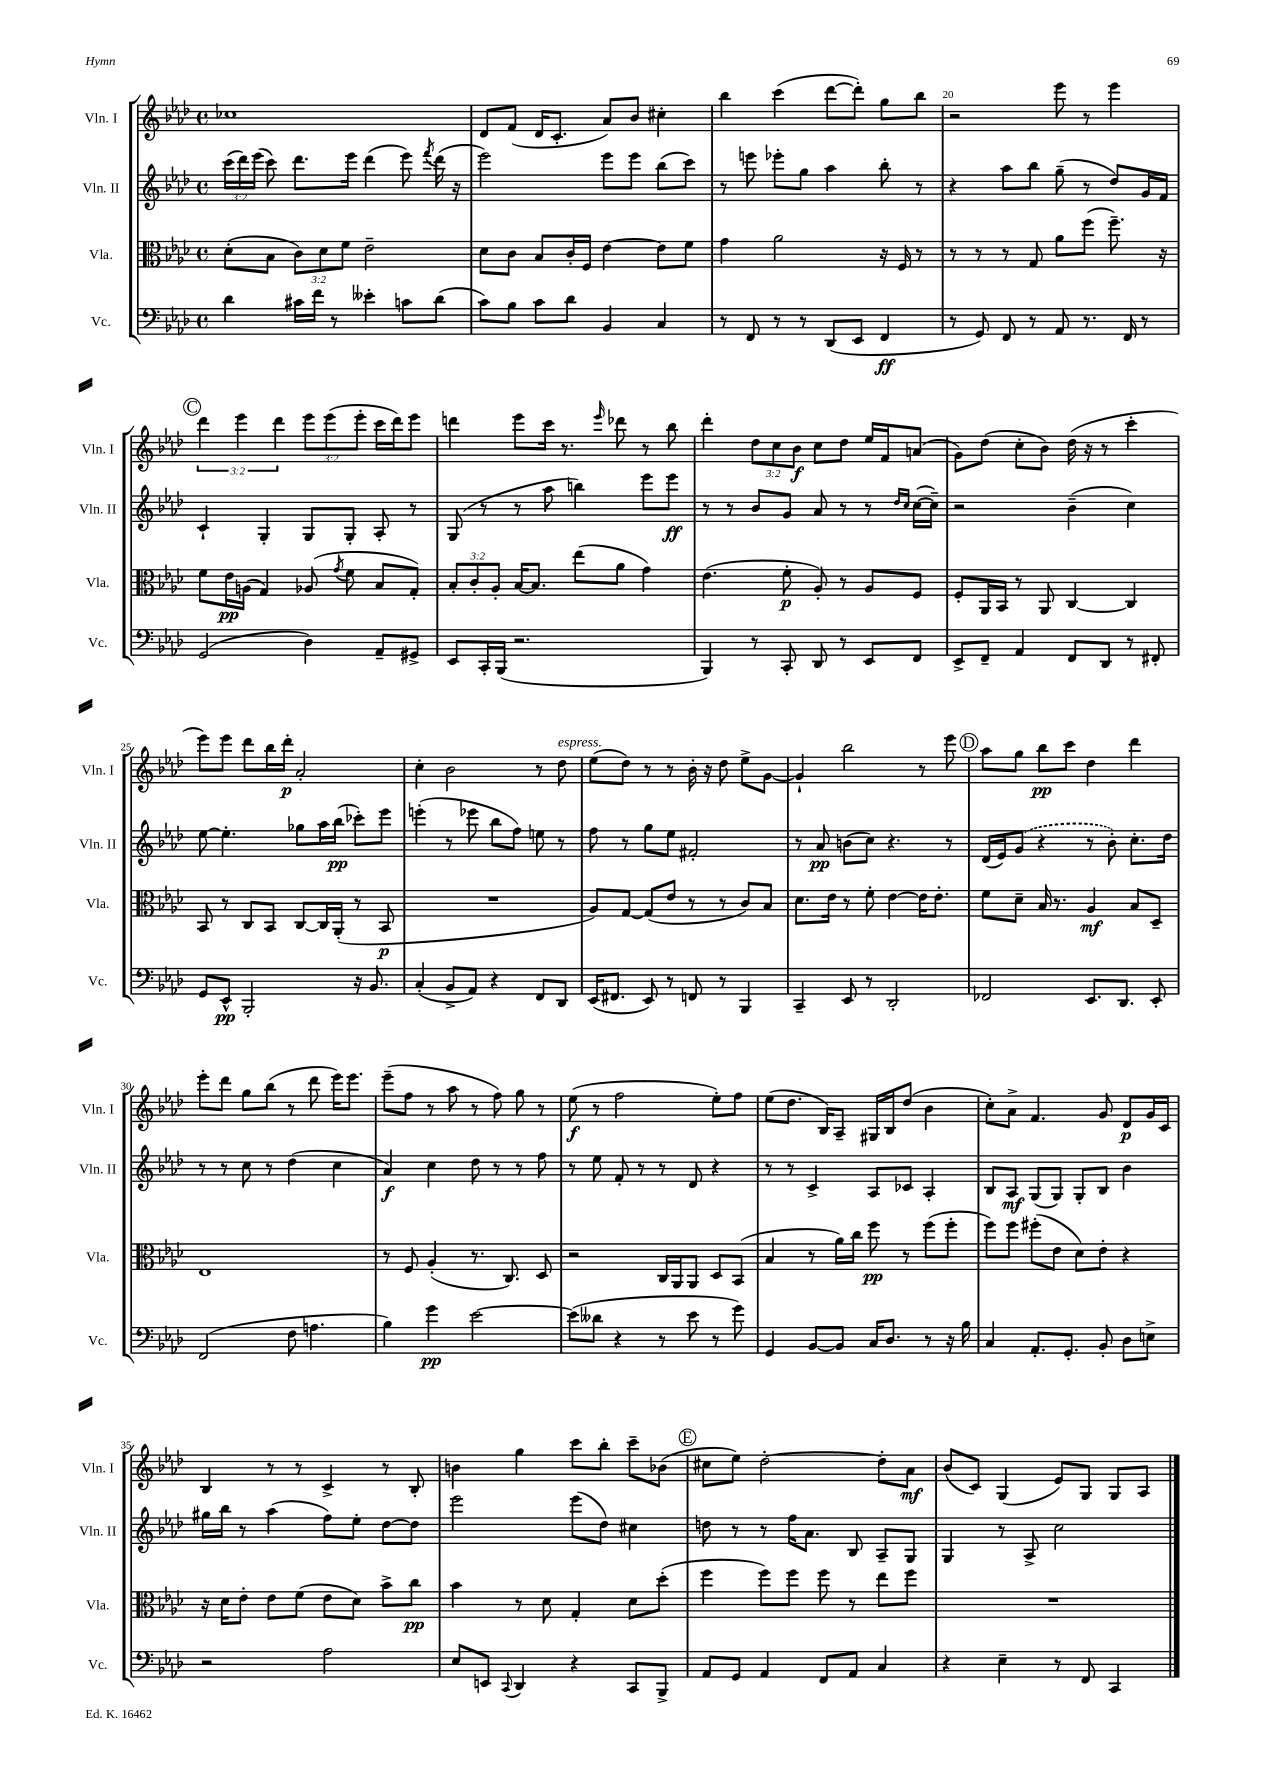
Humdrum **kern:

**kern	**dynam	**kern	**dynam	**kern	**dynam	**kern	**dynam
*part4	*part4	*part3	*part3	*part2	*part2	*part1	*part1
*staff4	*staff4	*staff3	*staff3	*staff2	*staff2	*staff1	*staff1
*I"Vc.	*	*I"Vla.	*	*I"Vln. II	*	*I"Vln. I	*
*I'Vc.	*	*I'Vla.	*	*I'Vln. II	*	*I'Vln. I	*
*clefF4	*	*clefC3	*	*clefG2	*	*clefG2	*
*k[b-e-a-d-]	*	*k[b-e-a-d-]	*	*k[b-e-a-d-]	*	*k[b-e-a-d-]	*
*M4/4	*	*M4/4	*	*M4/4	*	*M4/4	*
*met(c)	*	*met(c)	*	*met(c)	*	*met(c)	*
=17	=17	=17	=17	=17	=17	=17	=17
4d-\	.	(8d-'\L	.	(24ccc\LL	.	1cc-X	.
.	.	.	.	24ddd-\)	.	.	.
.	.	.	.	(24eee-\JJ	.	.	.
.	.	8B-\J	.	8ccc\)	.	.	.
16c#X\LL	.	12c\L)	.	8.ddd-\L	.	.	.
16f\JJ	.	.	.	.	.	.	.
.	.	12d-\	.	.	.	.	.
8r	.	.	.	.	.	.	.
.	.	12f\J	.	.	.	.	.
.	.	.	.	16eee-\Jk	.	.	.
4e--X'\	.	2e-~\	.	(4ddd-\	.	.	.
8cn\L	.	.	.	8eee-\)	.	.	.
.	.	.	.	8qfff/	.	.	.
(8d-\J	.	.	.	(16ddd-\	.	.	.
.	.	.	.	16r	.	.	.
=18	=18	=18	=18	=18	=18	=18	=18
8c\L)	.	8d-\L	.	2eee-\)	.	8d-/L	.
8B-\J	.	8c\J	.	.	.	(8f/J	.
8c\L	.	8B-/L	.	.	.	16d-/KL	.
.	.	.	.	.	.	8.c'/J	.
8d-\J	.	16c'/L	.	.	.	.	.
.	.	16F/JJ	.	.	.	.	.
4BB-/	.	[4e-\	.	8eee-\L	.	8a-/L)	.
.	.	.	.	8eee-\J	.	8b-/J	.
4C/	.	8e-\L]	.	(8bb-\L	.	4cc#X'\	.
.	.	8f\J	.	8ccc\J)	.	.	.
=19	=19	=19	=19	=19	=19	=19	=19
8r	.	4g\	.	8r	.	4bb-\	.
8FF/	.	.	.	8eeen\	.	.	.
8r	.	2a-\	.	8eee-X'\L	.	(4ccc\	.
8r	.	.	.	8gg\J	.	.	.
(8DD-/L	.	.	.	4aa-\	.	[8ddd-\L	.
8EE-/J	.	.	.	.	.	8ddd-'\J])	.
4FF/	ff	16r	.	8bb-'\	.	8gg\L	.
.	.	16F/	.	.	.	.	.
.	.	8r	.	8r	.	8bb-\J	.
=20	=20	=20	=20	=20	=20	=20	=20
8r	.	8r	.	4r	.	2r	.
8GG/)	.	8r	.	.	.	.	.
8FF/	.	8r	.	8aa-\L	.	.	.
8r	.	8G/	.	8bb-\J	.	.	.
8AA-/	.	8a-\L	.	(8gg~\	.	8eee-\	.
8.r	.	(8ff\J	.	8r	.	8r	.
.	.	8.ff~\)	.	8dd-/L)	.	4eee-\	.
16FF/	.	.	.	.	.	.	.
8r	.	.	.	16g/L	.	.	.
.	.	16r	.	16f/JJ	.	.	.
!!LO:LB:g=z
!!LO:REH:place=s1:t=C
=21	=21	=21	=21	=21	=21	=21	=21
(2GG/	.	8f\L	.	4c`/	.	6ddd-\	.
.	.	16e-\L	pp	.	.	.	.
.	.	.	.	.	.	6eee-\	.
.	.	(16An\JJ	.	.	.	.	.
.	.	4G/)	.	4G'/	.	.	.
.	.	.	.	.	.	6ddd-\	.
4D-\)	.	(8A-X/	.	8G/L	.	12eee-\L	.
.	.	.	.	.	.	(12eee-\	.
.	.	8qg/	.	.	.	.	.
.	.	8f\	.	8G'/J	.	.	.
.	.	.	.	.	.	12eee-'\J	.
8AA-~/L	.	8B-/L	.	8A-'/	.	16ccc\LL	.
.	.	.	.	.	.	16ddd-\J)	.
8GG#X^/J	.	8G'/J)	.	8r	.	8eee-\J	.
=22	=22	=22	=22	=22	=22	=22	=22
8EE-/L	.	12B-'/L	.	(8G/	.	4dddn\	.
.	.	12c'/	.	.	.	.	.
16CC'/L	.	.	.	8r	.	.	.
.	.	12A-'/J	.	.	.	.	.
(16BBB-/JJ	.	.	.	.	.	.	.
2.r	.	[16B-/KL	.	8r	.	8eee-\L	.
.	.	8.B-/J]	.	.	.	.	.
.	.	.	.	8aa-\	.	16ccc\Jk	.
.	.	.	.	.	.	8.r	.
.	.	(8ee-\L	.	4bbn\)	.	.	.
.	.	.	.	.	.	16qqeee-/	.
.	.	8a-\J	.	.	.	8ddd-X\	.
.	.	4g\)	.	8eee-\L	.	8r	.
.	.	.	.	8eee-\J	ff	8bb-\	.
=23	=23	=23	=23	=23	=23	=23	=23
4BBB-/)	.	(4.e-\	.	8r	.	4ddd-'\	.
.	.	.	.	8r	.	.	.
8r	.	.	.	8b-/L	.	12dd-\L	.
.	.	.	.	.	.	12cc\	.
8CC'/	.	8f'\	p	8g/J	.	.	.
.	.	.	.	.	.	12b-\J	f
8DD-/	.	8A-'/)	.	8a-/	.	8cc\L	.
8r	.	8r	.	8r	.	8dd-\J	.
8EE-/L	.	8A-/L	.	8r	.	16ee-/LL	.
.	.	.	.	.	.	16f/J	.
.	.	.	.	16qqdd-/LL	.	.	.
.	.	.	.	16qqcc/JJ	.	.	.
8FF/J	.	8F/J	.	([16cc\LL	.	(8an/J	.
.	.	.	.	16cc~\JJ])	.	.	.
=24	=24	=24	=24	=24	=24	=24	=24
8EE-^/L	.	8F'/L	.	2r	.	8g\L)	.
8FF~/J	.	16AA-/L	.	.	.	(8dd-\J	.
.	.	16BB-/JJ	.	.	.	.	.
4AA-/	.	8r	.	.	.	8cc'\L	.
.	.	8AA-/	.	.	.	8b-\J)	.
8FF/L	.	[4C/	.	(4b-~\	.	(16dd-\	.
.	.	.	.	.	.	16r	.
8DD-/J	.	.	.	.	.	8r	.
8r	.	4C/]	.	4cc\)	.	4ccc'\	.
8FF#X'/	.	.	.	.	.	.	.
!!LO:LB:g=z
=25	=25	=25	=25	=25	=25	=25	=25
8GG/L	.	8BB-/	.	[8ee-\	.	8eee-\L)	.
8EE-^^/J	pp	8r	.	4.ee-'\]	.	8eee-\J	.
2BBB-'/	.	8C/L	.	.	.	8ddd-\L	.
.	.	8BB-/J	.	.	.	16bb-\L	.
.	.	.	.	.	.	16ddd-'\JJ	p
.	.	[8C/L	.	8gg-X\L	.	2a-'/	.
.	.	16C/L]	.	16aa-\L	.	.	.
.	.	(16AA-'/JJ	.	(16bb-\JJ	pp	.	.
16r	.	8r	.	8ccc-X'\L)	.	.	.
8.BB-/	.	.	.	.	.	.	.
.	.	8BB-/	p	8eee-\J	.	.	.
=26	=26	=26	=26	=26	=26	=26	=26
(4C'/	.	1r	.	(4eeen'\	.	4cc'\	.
8BB-^/L	.	.	.	8r	.	2b-\	.
8AA-/J)	.	.	.	8eee-X\	.	.	.
4r	.	.	.	8bb-\L	.	.	.
.	.	.	.	8ff\J)	.	.	.
8FF/L	.	.	.	8een\	.	8r	.
!	!	!	!	!	!	!LO:TX:a:i:t=espress.	!
8DD-/J	.	.	.	8r	.	8dd-\	.
=27	=27	=27	=27	=27	=27	=27	=27
(16EE-/KL	.	8A-/L)	.	8ff\	.	(8ee-\L	.
8.FF#X/J	.	.	.	.	.	.	.
.	.	[8G/J	.	8r	.	8dd-\J)	.
8EE-/)	.	(8G/L]	.	8gg\L	.	8r	.
8r	.	8e-/J	.	8ee-\J	.	8r	.
8FFn/	.	8r	.	2f#X'/	.	16b-'\	.
.	.	.	.	.	.	16r	.
8r	.	8r	.	.	.	8dd-\	.
4BBB-/	.	8c/L)	.	.	.	8ee-^\L	.
.	.	8B-/J	.	.	.	[8g\J	.
=28	=28	=28	=28	=28	=28	=28	=28
4CC~/	.	8.d-\L	.	8r	.	4g`/]	.
.	.	.	.	8a-/	pp	.	.
.	.	16e-\Jk	.	.	.	.	.
8EE-/	.	8r	.	(8bn\L	.	2bb-\	.
8r	.	8f'\	.	8cc\J)	.	.	.
2DD-'/	.	[4e-\	.	4.r	.	.	.
.	.	16e-\KL]	.	.	.	8r	.
.	.	8.e-'\J	.	.	.	.	.
.	.	.	.	8r	.	8eee-\	.
!!LO:REH:place=s1:t=D
=29	=29	=29	=29	=29	=29	=29	=29
2FF-X/	.	8f\L	.	(16d-/LL	.	8aa-\L	.
.	.	.	.	16e-/J)	.	.	.
.	.	8d-~\J	.	(8g/J	.	8gg\J	.
.	.	16B-/	.	4r	.	8bb-\L	pp
.	.	8.r	.	.	.	.	.
.	.	.	.	.	.	8ccc\J	.
8.EE-/L	.	4A-/	mf	8r	.	4dd-\	.
.	.	.	.	8b-'\)	.	.	.
8.DD-/J	.	.	.	.	.	.	.
.	.	8B-/L	.	8.cc'\L	.	4ddd-\	.
8EE-'/	.	8D-~/J	.	.	.	.	.
.	.	.	.	16dd-\Jk	.	.	.
!!LO:LB:g=z
=30	=30	=30	=30	=30	=30	=30	=30
(2FF/	.	1E-	.	8r	.	8eee-'\L	.
.	.	.	.	8r	.	8ddd-\J	.
.	.	.	.	8cc\	.	8gg\L	.
.	.	.	.	8r	.	(8bb-\J	.
8F\	.	.	.	(4dd-\	.	8r	.
4.An\	.	.	.	.	.	8ddd-\	.
.	.	.	.	4cc\	.	16eee-\KL)	.
.	.	.	.	.	.	8.eee-\J	.
=31	=31	=31	=31	=31	=31	=31	=31
4B-\)	.	8r	.	4a-/)	f	(8eee-~\L	.
.	.	8F/	.	.	.	8ff\J	.
4g\	pp	(4A-'/	.	4cc\	.	8r	.
.	.	.	.	.	.	8aa-\	.
[2e-\	.	8.r	.	8dd-\	.	8r	.
.	.	.	.	8r	.	8ff\)	.
.	.	8.C/)	.	.	.	.	.
.	.	.	.	8r	.	8gg\	.
.	.	8D-/	.	8ff\	.	8r	.
=32	=32	=32	=32	=32	=32	=32	=32
(8e-\L]	.	2r	.	8r	.	(8ee-\	f
8d--X\J	.	.	.	8ee-\	.	8r	.
4r	.	.	.	8f'/	.	2ff\	.
.	.	.	.	8r	.	.	.
8r	.	16C/LL	.	8r	.	.	.
.	.	16AA-/J	.	.	.	.	.
8e-\	.	8AA-/J	.	8d-/	.	.	.
8r	.	8D-/L	.	4r	.	8ee-'\L)	.
8g\)	.	(8BB-/J	.	.	.	8ff\J	.
=33	=33	=33	=33	=33	=33	=33	=33
4GG/	.	4B-/	.	8r	.	(8ee-\L	.
.	.	.	.	8r	.	8.dd-\J	.
[8BB-/L	.	8r	.	4c^/	.	.	.
.	.	.	.	.	.	16B-/KL)	.
8BB-/J]	.	16a-\LL)	.	.	.	8A-~/J	.
.	.	16cc\JJ	.	.	.	.	.
16C/KL	.	8ff\	pp	8A-/L	.	16G#X/LL	.
8.D-/J	.	.	.	.	.	16B-/J	.
.	.	8r	.	8c-X/J	.	(8dd-/J	.
8r	.	(8ff\L	.	4A-'/	.	4b-\	.
16r	.	8ff'\J	.	.	.	.	.
16B-\	.	.	.	.	.	.	.
=34	=34	=34	=34	=34	=34	=34	=34
4C/	.	8ff\L)	.	8B-/L	.	8cc'\L)	.
.	.	8ff\J	.	8A-/J	mf	8a-^\J	.
8.AA-'/L	.	(8ff#X'\L	.	(8G/L	.	4.f/	.
.	.	8e-\J	.	8G/J)	.	.	.
8.GG'/J	.	.	.	.	.	.	.
.	.	8d-\L)	.	8G'/L	.	.	.
8BB-'/	.	8e-'\J	.	8B-/J	.	8g/	.
8D-\L	.	4r	.	4b-\	.	8d-/L	p
8En^\J	.	.	.	.	.	16g/L	.
.	.	.	.	.	.	16c/JJ	.
!!LO:LB:g=z
=35	=35	=35	=35	=35	=35	=35	=35
2r	.	16r	.	16gg#X\LL	.	4B-/	.
.	.	16d-\KL	.	16bb-\JJ	.	.	.
.	.	8e-'\J	.	8r	.	.	.
.	.	8e-\L	.	(4aa-\	.	8r	.
.	.	(8f\J	.	.	.	8r	.
2A-\	.	8e-\L	.	8ff\L)	.	4c^/	.
.	.	8d-\J)	.	8ee-'\J	.	.	.
.	.	8b-^\L	.	[8dd-\L	.	8r	.
.	.	8cc\J	pp	8dd-\J]	.	8B-'/	.
=36	=36	=36	=36	=36	=36	=36	=36
8E-/L	.	4b-\	.	2eee-\	.	4bn\	.
8EEn/J	.	.	.	.	.	.	.
8qqCC/	.	.	.	.	.	.	.
4DD-/	.	8r	.	.	.	4gg\	.
.	.	8d-\	.	.	.	.	.
4r	.	4G'/	.	(8eee-\L	.	8ccc\L	.
.	.	.	.	8dd-\J)	.	8bb-'\J	.
8CC/L	.	8d-\L	.	4cc#X\	.	8ccc~\L	.
8BBB-^/J	.	(8dd-'\J	.	.	.	(8b-X\J	.
!!LO:REH:place=s1:t=E
=37	=37	=37	=37	=37	=37	=37	=37
8AA-/L	.	4ff\	.	8ddn\	.	8cc#X\L	.
8GG/J	.	.	.	8r	.	8ee-\J)	.
4AA-/	.	8ff\L)	.	8r	.	[2dd-'\	.
.	.	8ff\J	.	16ff\KL	.	.	.
.	.	.	.	8.a-\J	.	.	.
8FF/L	.	8ff\	.	.	.	.	.
8AA-/J	.	8r	.	8B-/	.	.	.
4C/	.	8ee-\L	.	8A-~/L	.	8dd-'\L]	.
.	.	8ff\J	.	8G/J	.	8a-\J	mf
=38	=38	=38	=38	=38	=38	=38	=38
4r	.	1r	.	4G/	.	(8b-/L	.
.	.	.	.	.	.	8c/J)	.
4E-~\	.	.	.	8r	.	(4G/	.
.	.	.	.	8A-^/	.	.	.
8r	.	.	.	2cc\	.	8e-/L)	.
8FF/	.	.	.	.	.	8G/J	.
4CC/	.	.	.	.	.	8G/L	.
.	.	.	.	.	.	8A-/J	.
==	==	==	==	==	==	==	==
*-	*-	*-	*-	*-	*-	*-	*-
